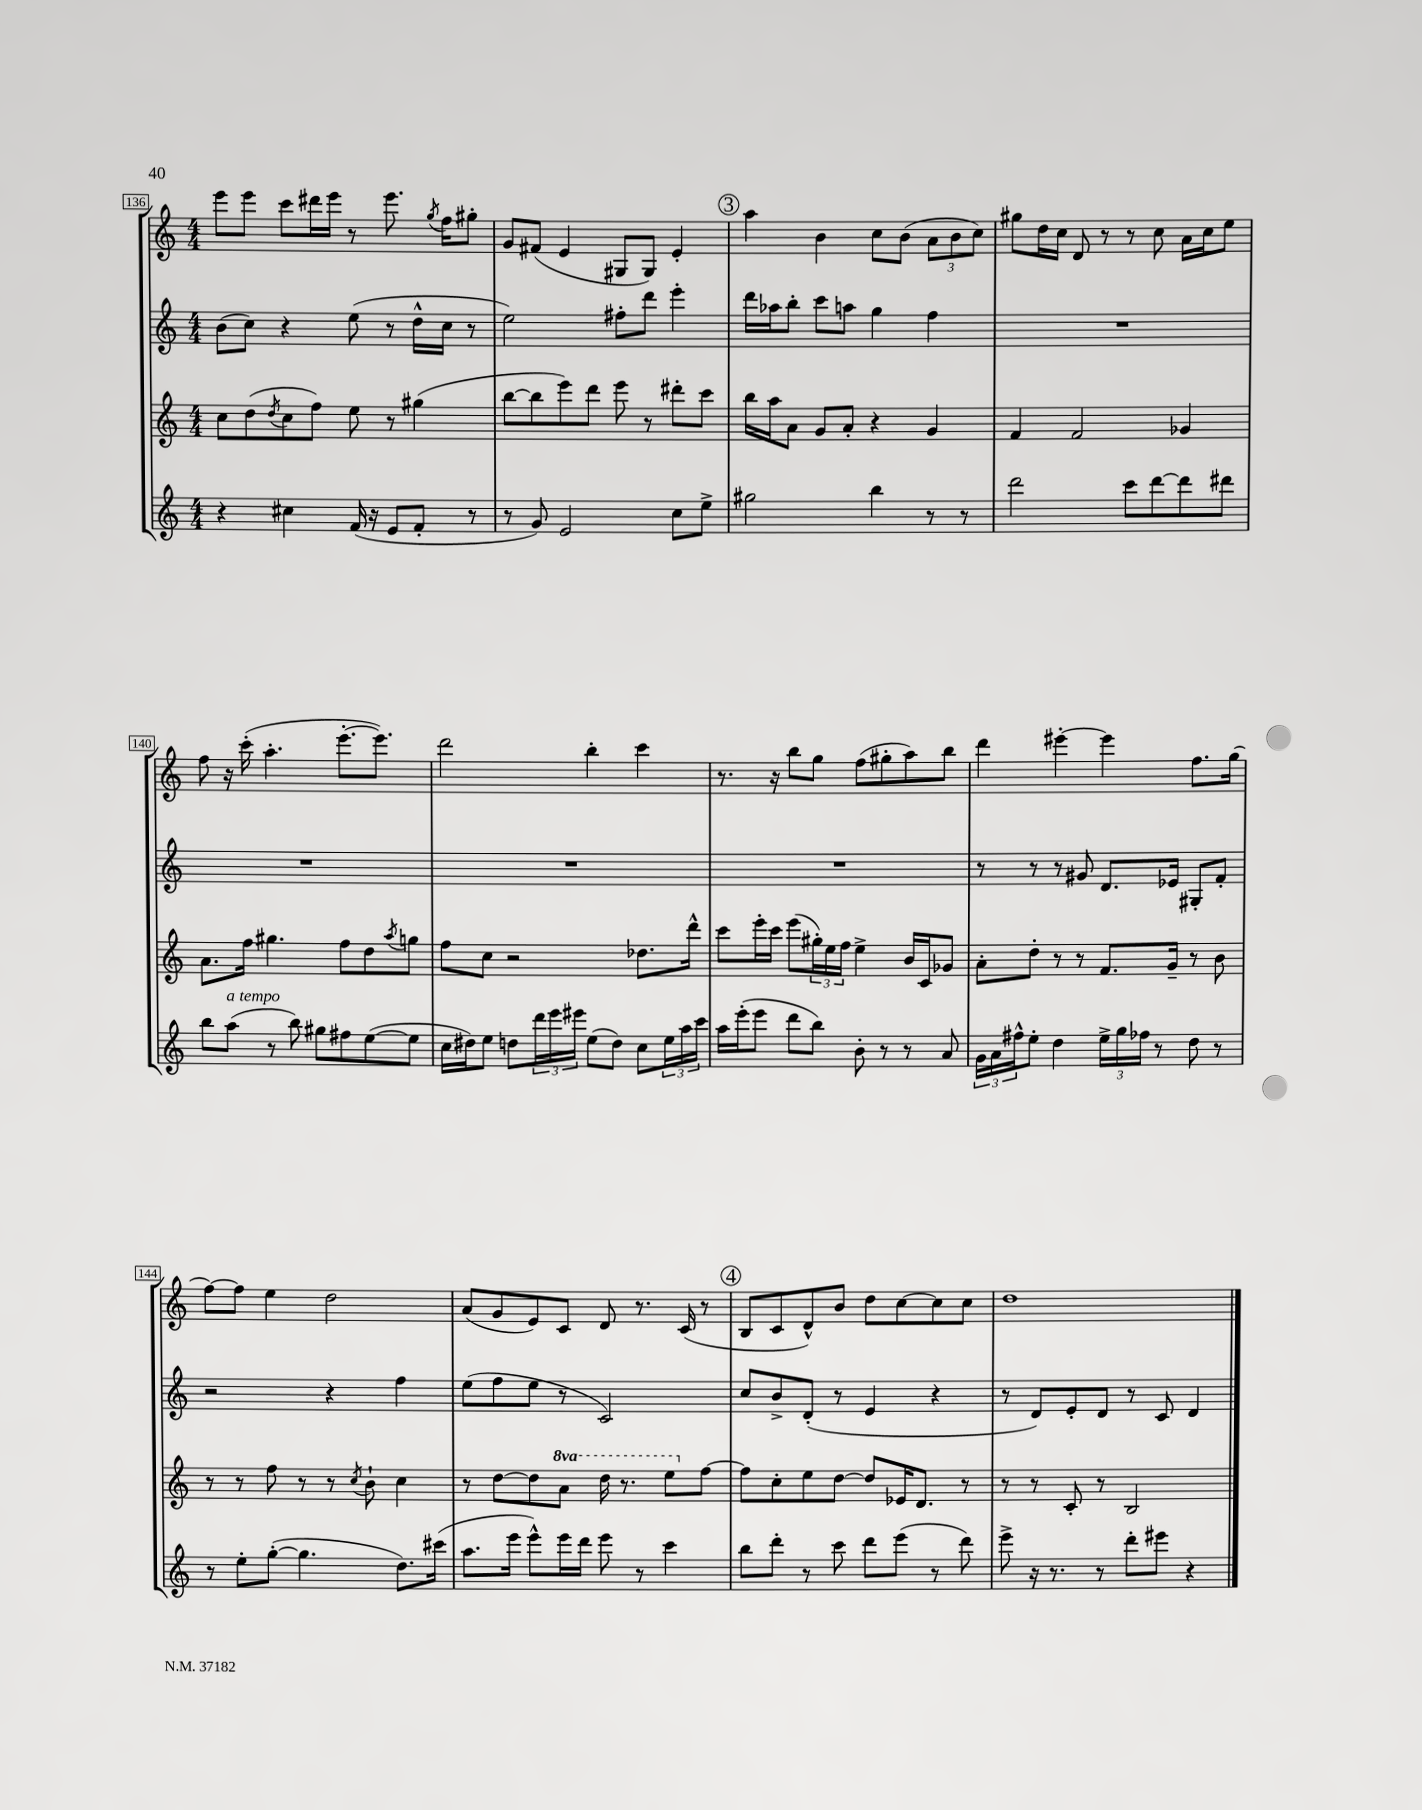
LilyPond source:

<<
\new StaffGroup <<
\new Staff = "s0" {
    \clef treble \key c \major \numericTimeSignature \time 4/4
    e'''8 e'''8 c'''8 dis'''16 e'''16 r8 e'''8. \acciaccatura { g''8 } f''16 gis''8-. |
    g'8 fis'8( e'4 gis8 gis8) e'4-. |
    \mark \markup { \circle "3" } a''4 b'4 c''8 b'8( \tuplet 3/2 { a'8 b'8 c''8) } |
    gis''8 d''16 c''16 d'8 r8 r8 c''8 a'16 c''16 e''8 |
    f''8 r16 c'''16-.( a''4.-. e'''8.~-. e'''8.) |
    d'''2 b''4-. c'''4 |
    r8. r16 b''8 g''8 f''8( gis''8-. a''8) b''8 |
    d'''4 eis'''4~-. eis'''4 f''8. g''16( |
    f''8~) f''8 e''4 d''2 |
    a'8( g'8 e'8) c'8 d'8 r8. c'16( r8 |
    \mark \markup { \circle "4" } b8 c'8 d'8-^) b'8 d''8 c''8~ c''8 c''8 |
    d''1 \bar "|." |
}
\new Staff = "s1" {
    \clef treble \key c \major \numericTimeSignature \time 4/4
    b'8( c''8) r4 e''8( r8 d''16-^ c''16 r8 |
    e''2) fis''8-. d'''8 e'''4-. |
    \mark \markup { \circle "3" } d'''16 aes''16 b''8-. c'''8 a''8 g''4 f''4 |
    R1 |
    R1 |
    R1 |
    R1 |
    r8 r8 r8 gis'8 d'8. ees'16 gis8-. f'8-. |
    r2 r4 f''4 |
    e''8( f''8 e''8 r8 c'2) |
    \mark \markup { \circle "4" } c''8 b'8-> d'8-.( r8 e'4 r4 |
    r8 d'8) e'8-. d'8 r8 c'8 d'4 \bar "|." |
}
\new Staff = "s2" {
    \clef treble \key c \major \numericTimeSignature \time 4/4 \set Staff.ottavationMarkups = #ottavation-simple-ordinals
    c''8 d''8( \acciaccatura { d''8 } c''8 f''8) e''8 r8 gis''4( |
    b''8~ b''8 e'''8) d'''8 e'''8 r8 dis'''8-. c'''8 |
    \mark \markup { \circle "3" } b''16 a''16 a'8 g'8 a'8-. r4 g'4 |
    f'4 f'2 ges'4 |
    a'8. f''16 gis''4. f''8 d''8 \acciaccatura { a''8 } g''8 |
    f''8 c''8 r2 des''8. d'''16-^ |
    c'''8 e'''16-. c'''16 e'''8( \tuplet 3/2 { gis''16-.) e''16 f''16 } e''4-> b'16 c'16 ges'8 |
    a'8-. d''8-. r8 r8 f'8. g'16-- r8 b'8 |
    r8 r8 f''8 r8 r8 \acciaccatura { c''8 } b'8-! c''4 |
    r8 d''8~ d''8 \ottava #1 a''8 d'''16 r8. e'''8 \ottava #0 f''8~ |
    \mark \markup { \circle "4" } f''8 c''8-. e''8 d''8~ d''8 ees'16 d'8. r8 |
    r8 r8 c'8-. r8 b2 \bar "|." |
}
\new Staff = "s3" {
    \clef treble \key c \major \numericTimeSignature \time 4/4
    r4 cis''4 f'16( r16 e'8 f'8-. r8 |
    r8 g'8) e'2 c''8 e''8-> |
    \mark \markup { \circle "3" } gis''2 b''4 r8 r8 |
    d'''2 c'''8 d'''8~ d'''8 dis'''8 |
    b''8 a''8^\markup { \italic "a tempo" }( r8 b''8) gis''8 fis''8 e''8~( e''8 |
    c''16 dis''16) e''8 d''8 \tuplet 3/2 { d'''16 e'''16 eis'''16 } e''8( d''8) c''8 \tuplet 3/2 { e''16 a''16 c'''16 } |
    a''16 e'''16-.( e'''8 d'''8 b''8) b'8-. r8 r8 a'8 |
    \tuplet 3/2 { g'16 a'16 fis''16-^ } e''8-. d''4 \tuplet 3/2 { e''16-> g''16 fes''16 } r8 d''8 r8 |
    r8 e''8-. g''8~-.( g''4. d''8.) cis'''16( |
    a''8. e'''16 e'''8-^) e'''16 d'''16 e'''8 r8 c'''4 |
    \mark \markup { \circle "4" } b''8 d'''8-. r8 c'''8 d'''8 e'''8( r8 d'''8) |
    e'''8-> r16 r8. r8 d'''8-. eis'''8 r4 \bar "|." |
}
>>
>>
\layout { \context { \Score currentBarNumber = #136 \override BarNumber.stencil = #(make-stencil-boxer 0.1 0.3 ly:text-interface::print) } }
